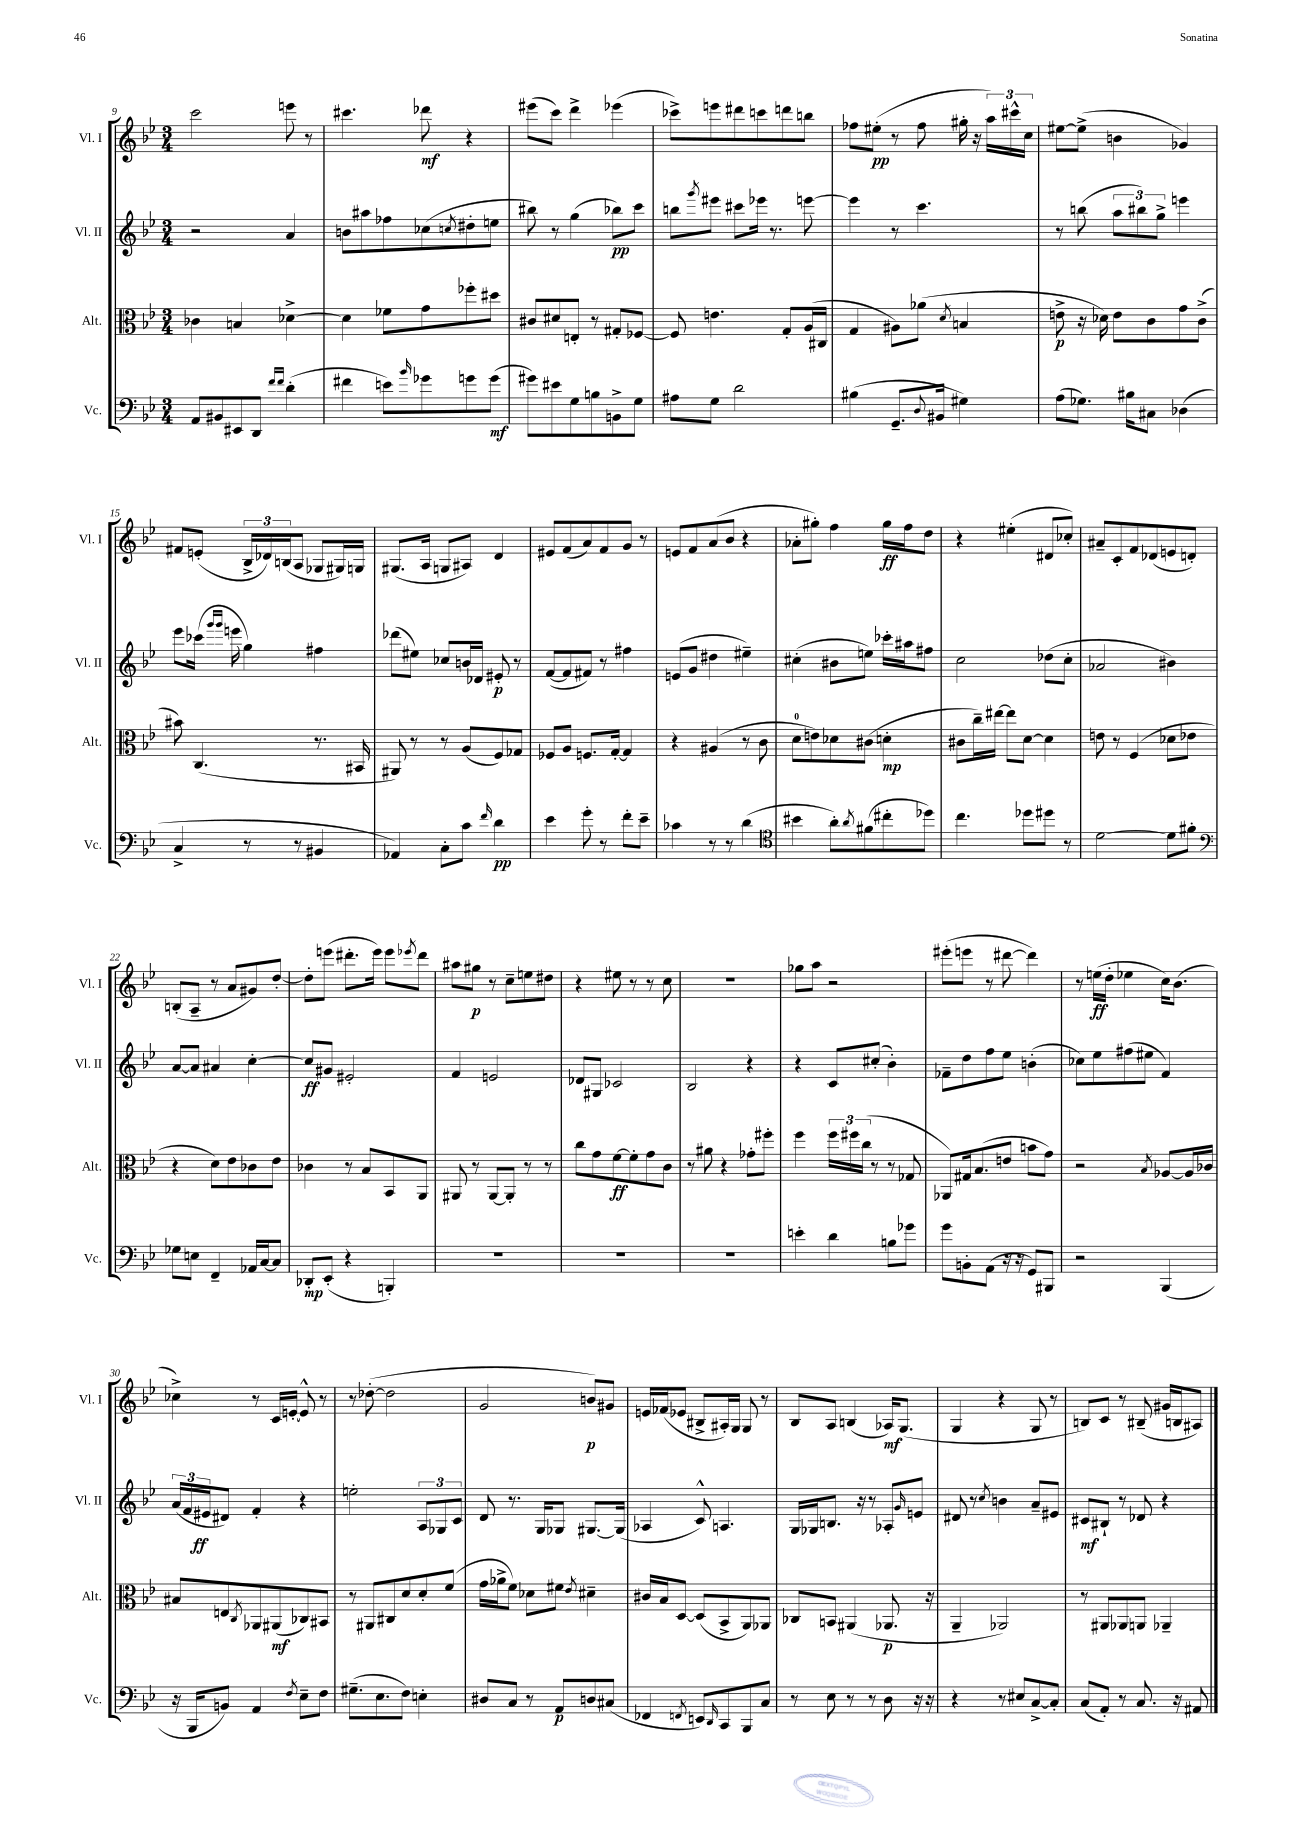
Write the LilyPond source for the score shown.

<<
\new StaffGroup <<
\new Staff = "s0" \with { instrumentName = "Vl. I" shortInstrumentName = "Vl. I" } {
    \clef treble \key bes \major \numericTimeSignature \time 3/4
    c'''2 e'''8 r8 |
    cis'''4. des'''8\mf r4 |
    eis'''8( c'''8) d'''4-> ees'''4( |
    ces'''8->) e'''8 dis'''8 c'''8 d'''8 b''8 |
    fes''8 eis''8-.\pp( r8 fes''8 gis''16-. r16 \tuplet 3/2 { a''16) cis'''16-^ c''16 } |
    eis''8~ eis''8->( b'4 ges'4) |
    fis'8 e'8-.( \tuplet 3/2 { bes16-> des'16) b16( } a8 ges8 gis16) g16 |
    gis8.( a16 g8 ais8) d'4 |
    eis'8 f'8( a'8) f'8 g'8 r8 |
    e'8 f'8 a'8( bes'8 r4 |
    aes'8-. gis''8-.) f''4 gis''16\ff f''16 d''8 |
    r4 eis''4-.( dis'8 ces''8-.) |
    ais'8-- c'8-. f'8 des'8( e'8 d'8-.) |
    b8-.( a8-- r8 a'8 gis'8) d''8~-. |
    d''8-. e'''8( dis'''8.-. e'''16) e'''8 \acciaccatura { ees'''8 } dis'''8 |
    ais''8 gis''8\p r8 c''8-- e''8 dis''8 |
    r4 eis''8 r8 r8 c''8 |
    R2. |
    ges''8 a''8 r2 |
    eis'''8-.( e'''8 r8 dis'''8~ dis'''4) |
    r8 e''16\ff( d''16-. ees''4 c''16) bes'8.( |
    ces''4->) r8 c'16 e'16~-. e'8-^ r8 |
    r8 des''8~-.( des''2 |
    g'2 b'8\p) gis'8 |
    e'16 fes'16( ees'8 bis8-> ais16-.) g16 g8 r8 |
    bes8 a8 b4( aes16\mf) g8.( |
    g4 r4 g8 r8 |
    b8) c'8 r8 bis8--( gis'16 b16 ais8) \bar "|." |
}
\new Staff = "s1" \with { instrumentName = "Vl. II" shortInstrumentName = "Vl. II" } {
    \clef treble \key bes \major \numericTimeSignature \time 3/4
    r2 a'4 |
    b'8 ais''8 fes''8 ces''8( \acciaccatura { c''8 } dis''8-. e''8 |
    bis''8) r8 g''4( bes''8\pp) c'''8 |
    b''8 \acciaccatura { g'''8 } eis'''8 cis'''8 ees'''16 r8. e'''8~ |
    e'''4 r8 c'''4. |
    r8 b''8( \tuplet 3/2 { a''8 bis''8) g''8-> } e'''4 |
    ees'''8 ces'''16( \grace { g'''16 g'''16 } e'''16 g''4) fis''4 |
    des'''8( eis''8) ces''8 b'16 des'16 eis'8-.\p r8 |
    f'8~( f'8 fis'8) r8 fis''4 |
    e'8( g'8 dis''4 eis''4--) |
    cis''4-.( bis'8 e''8) ces'''16-. ais''16 fis''8 |
    c''2 des''8( c''8-. |
    aes'2 bis'4) |
    a'8~ a'8 ais'4 c''4~-. |
    c''8\ff gis'8 eis'2-. |
    f'4 e'2 |
    des'8 gis8 ces'2 |
    bes2 r4 |
    r4 c'8 cis''8-.( bes'4-.) |
    fes'8-- d''8 f''8 ees''8 b'4-.( |
    ces''8) ees''8 fis''8( eis''8 f'4) |
    \tuplet 3/2 { a'16( f'16 eis'16\ff } dis'8) f'4-. r4 |
    e''2-. \tuplet 3/2 { a8 ges8 c'8 } |
    d'8 r8. g16 ges8 gis8.~ gis16( |
    aes4 c'8-^) a4. |
    g16 ges16 b8. r16 r8 aes8-. \grace { g'16 } e'8 |
    dis'8 r8 \acciaccatura { c''8 } b'4 a'8-- eis'8 |
    cis'8\mf bis8-! r8 des'8 r4 \bar "|." |
}
\new Staff = "s2" \with { instrumentName = "Alt." shortInstrumentName = "Alt." } {
    \clef alto \key bes \major \numericTimeSignature \time 3/4
    ces'4 b4 des'4~-> |
    des'4 fes'8 g'8 fes''8-. dis''8 |
    cis'8 dis'8 e8-. r8 gis8-. fes8~ |
    fes8 e'4. g8-. a16( cis16 |
    g4 ais8) aes'8( \acciaccatura { d'8 } b4 |
    e'8->\p r16 des'16) e'8 c'8 g'8 c'8->( |
    bis'8) c4.( r8. bis,16 |
    ais,8) r8 r8 a8( f8) ges8 |
    fes8 a8 f8. g16~-. g4 |
    r4 ais4( r8 c'8 |
    d'8-0 e'8) des'8 cis'8( d'4-.\mp |
    cis'8 c''16--) eis''16~ eis''8 d'8~ d'4 |
    e'8 r8 f4( des'8 ees'8 |
    r4 d'8) ees'8 ces'8 ees'8 |
    ces'4 r8 bes8 bes,8 a,8 |
    ais,8 r8 ais,8~ ais,8-. r8 r8 |
    c''8 g'8 f'8~\ff f'8-. g'8 c'8 |
    r8 ais'8 r4 ges'8-. fis''8-. |
    f''4 \tuplet 3/2 { f''16 fis''16 c''16( } r8 r8 ges8 |
    aes,8) gis16 bes8.( e'8 b'8 g'8) |
    r2 \acciaccatura { bes8 } aes8~ aes16 ces'16 |
    bis8 e8 \acciaccatura { c8 } aes,8 ais,8\mf( ces8) bis,8 |
    r8 ais,8 cis8 d'8 d'8-. f'8( |
    g'16 aes'16-> f'8) des'8 fis'8 \acciaccatura { ees'8 } dis'4-- |
    cis'16 bes16 d8~ d8( bes,8-> a,8) aes,8 |
    ces8 b,8 ais,4( aes,8.\p r16 |
    a,4-- aes,2) |
    r8 ais,8 aes,8 a,8 aes,4-- \bar "|." |
}
\new Staff = "s3" \with { instrumentName = "Vc." shortInstrumentName = "Vc." } {
    \clef bass \key bes \major \numericTimeSignature \time 3/4
    a,8 bis,8 eis,8 d,8 \grace { f'16 f'16 } d'4-.( |
    fis'4 e'8) \grace { bes'16 } ges'8 g'8 g'8\mf( |
    gis'8) eis'8 g8 b8 b,8-> g8 |
    ais8 g8 d'2 |
    bis4( g,8.-- \appoggiatura { d8 } bis,16 gis4) |
    a8( ges8.) bis16 cis8 des4( |
    c4-> r8 r8 bis,4 |
    aes,4) c8-. c'8 \grace { f'16 } d'4\pp |
    ees'4 g'8-. r8 f'8-. ees'8-- |
    ces'4 r8 r8 d'4( |
    \clef tenor bis'4 a'8-.) \acciaccatura { a'8 } fis'8( cis''8-. des''8) |
    c''4. des''8 dis''8 r8 |
    d'2~ d'8 fis'8-. |
    \clef bass ges8 e8 f,4-- aes,16 c16~ c8 |
    des,8-.\mp ees,8-.( r4 b,,4-.) |
    R2. |
    R2. |
    R2. |
    e'4-. d'4 b8 ges'8 |
    g'8 b,8-. a,8( r16 r16 g,8) bis,,8 |
    r2 bes,,4( |
    r16 bes,,16 b,8) a,4 \acciaccatura { f8 } ees8-- f8 |
    gis8.--( ees8. f8) e4-. |
    dis8 c8 r8 a,8\p d8 cis8( |
    fes,4 \acciaccatura { f,8 } e,8) \grace { d,16 } c,8 bes,,8 c8 |
    r8 ees8 r8 r8 d8 r16 r16 |
    r4 r8 eis8 c8~-> c8-. |
    c8( a,8-.) r8 c8. r16 ais,8 \bar "|." |
}
>>
>>
\layout { \context { \Score currentBarNumber = #9 } }
